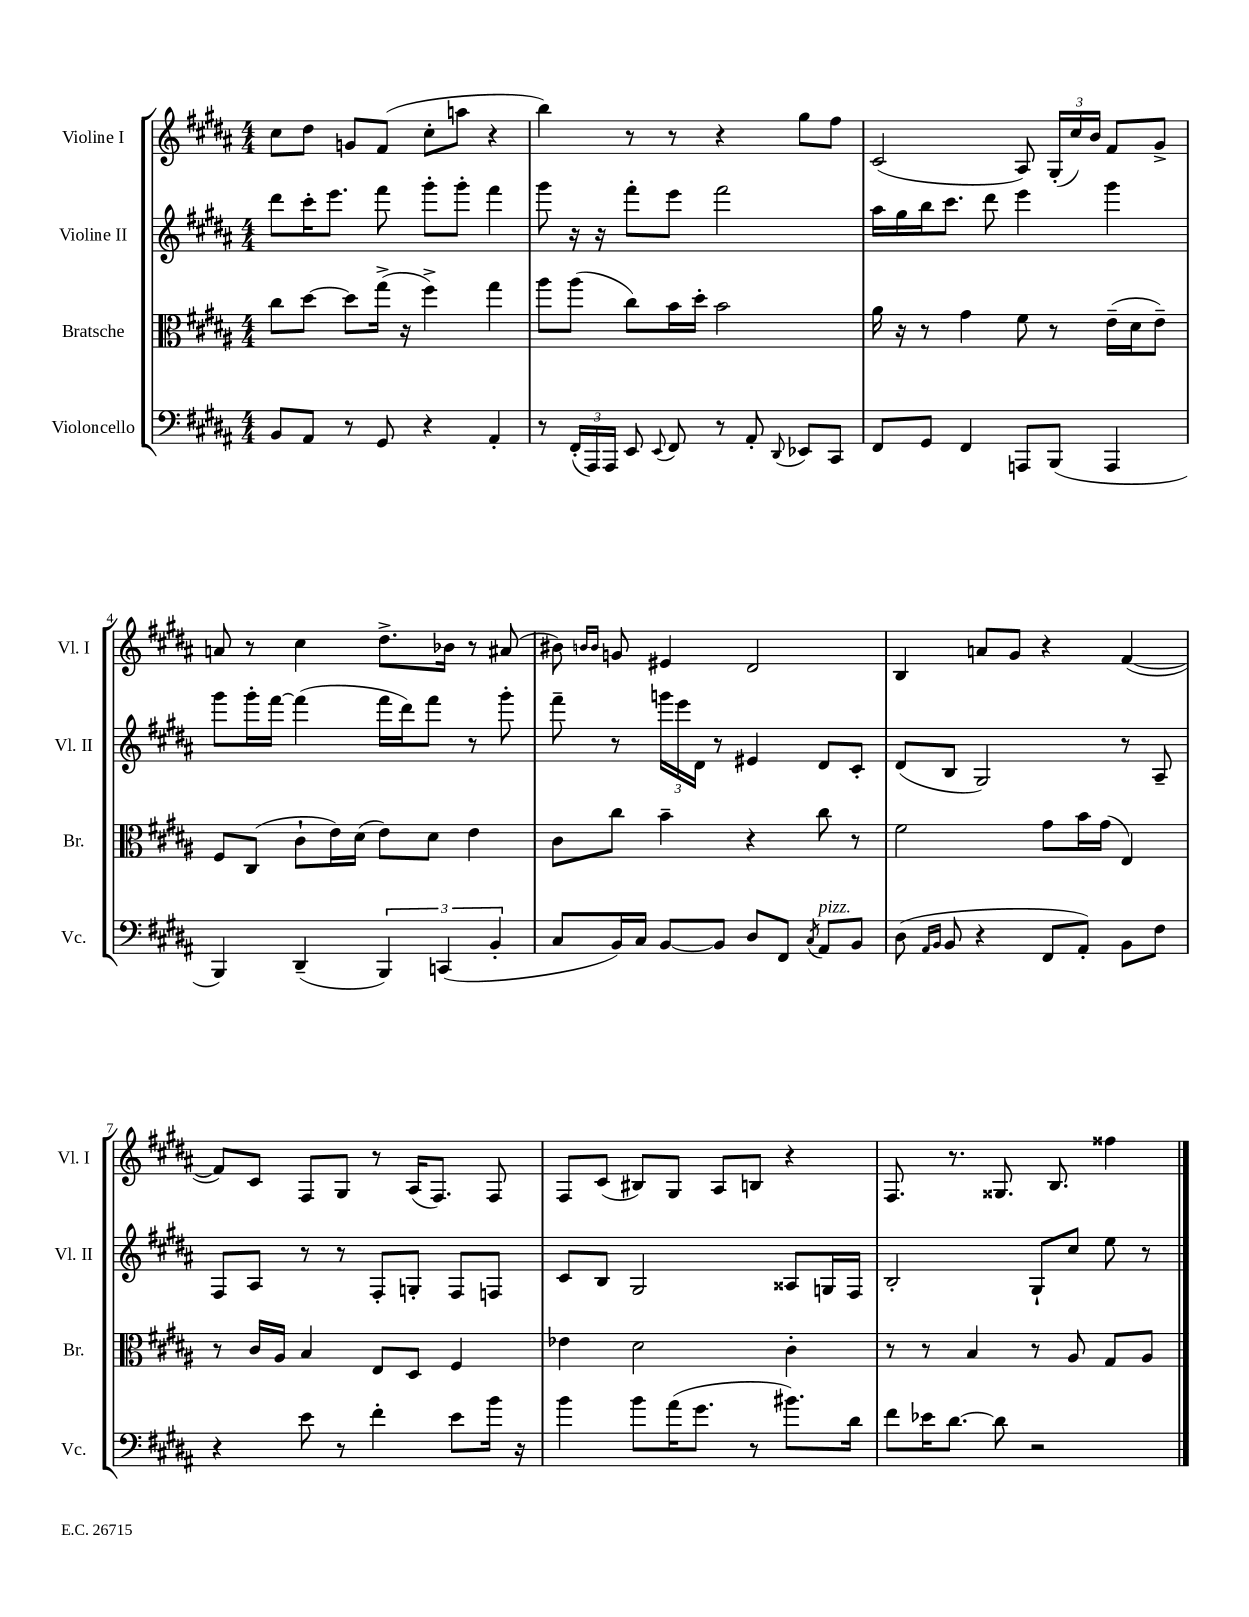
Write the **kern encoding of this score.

**kern	**kern	**kern	**kern
*staff4	*staff3	*staff2	*staff1
*clefF4	*clefC3	*clefG2	*clefG2
*k[f#c#g#d#a#]	*k[f#c#g#d#a#]	*k[f#c#g#d#a#]	*k[f#c#g#d#a#]
*M4/4	*M4/4	*M4/4	*M4/4
8BB/L	8cc#\L	8ddd#\L	8cc#\L
8AA#/J	[8dd#\J	16ccc#'\K	8dd#\J
.	.	8.eee\J	.
8r	8dd#\]L	.	8g/L
8GG#/	(16gg#^\Jk	8fff#\	(8f#/J
.	16r	.	.
4r	4ff#^\)	8ggg#'\L	8cc#'\L
.	.	8ggg#'\J	8aa\J
4AA#'/	4gg#\	4fff#\	4r
=	=	=	=
8r	8aa#\L	8ggg#\	4bb\)
(24FF#'/LL	(8aa#\J	16r	.
24AAA#/)	.	.	.
.	.	16r	.
24AAA#/JJ	.	.	.
8EE/	8cc#\L)	8fff#'\L	8r
8qqEE/	.	.	.
8FF#/	16b\L	8eee\J	8r
.	16dd#'\JJ	.	.
8r	2b\	2fff#\	4r
8AA#'/	.	.	.
8qqDD#/	.	.	.
8EE-/L	.	.	8gg#\L
8CC#/J	.	.	8ff#\J
=	=	=	=
8FF#/L	16a#\	16aa#\LL	(2c#/
.	16r	16gg#\	.
8GG#/J	8r	16bb\J	.
.	.	8.ccc#\J	.
4FF#/	4g#\	.	.
.	.	8ddd#\	.
8AAA/L	8f#\	4eee\	8A#/)
(8BBB/J	8r	.	(24G#'/LL
.	.	.	24cc#/)
.	.	.	24b/JJ
4AAA/	(16e~\LL	4ggg#\	8f#/L
.	16d#\J	.	.
.	8e~\J)	.	8g#^/J
=	=	=	=
4BBB/)	8F#/L	8ggg#\L	8a/
.	(8C#/J	16ggg#'\L	8r
.	.	[16fff#\JJ	.
(4DD#~/	8c#`\L	(4fff#\]	4cc#\
.	16e\L)	.	.
.	(16d#\JJ	.	.
6BBB/)	8e\L)	16fff#\LL	8.dd#^\L
.	.	16ddd#\J)	.
.	8d#\J	8fff#\J	.
(6CC/	.	.	.
.	.	.	16b-\Jk
.	4e\	8r	8r
6BB'/	.	.	.
.	.	8ggg#'\	(8a#/
=	=	=	=
8C#/L	8c#\L	8fff#~\	8b#\)
.	.	.	16qqb/LL
.	.	.	16qqb/JJ
16BB/L)	8cc#\J	8r	8g/
16C#/JJ	.	.	.
[8BB/L	4b~\	24ggg\LL	4e#/
.	.	24eee\	.
.	.	24d#\JJ	.
8BB/]J	.	8r	.
8D#/L	4r	4e#/	2d#/
8FF#/J	.	.	.
8qC#/	.	.	.
8AA#/L	8cc#\	8d#/L	.
8BB/J	8r	8c#'/J	.
=	=	=	=
(8D#\	2f#\	(8d#/L	4B/
16qqAA#/LL	.	.	.
16qqBB/JJ	.	.	.
8BB/	.	8B/J	.
4r	.	2G#/)	8a/L
.	.	.	8g#/J
8FF#/L	8g#\L	.	4r
8AA#'/J)	16b\L	.	.
.	(16g#\JJ	.	.
8BB\L	4E/)	8r	([4f#/
8F#\J	.	8A#~/	.
=	=	=	=
4r	8r	8F#/L	8f#/]L)
.	16c#/LL	8A#/J	8c#/J
.	16A#/JJ	.	.
8e\	4B/	8r	8F#/L
8r	.	8r	8G#/J
4f#'\	8E/L	8F#'/L	8r
.	8D#/J	8G'/J	(16A#/LK
.	.	.	8.F#/J)
8e\L	4F#/	8F#/L	.
16b\Jk	.	8F/J	8F#/
16r	.	.	.
=	=	=	=
4b\	4e-\	8c#/L	8F#/L
.	.	8B/J	(8c#/J
8b\L	2d#\	2G#/	8B#/L)
(16a#\K	.	.	8G#/J
8.g#\J	.	.	.
.	.	.	8A#/L
8r	.	.	8B/J
8.b#\L)	4c#'\	8A##/L	4r
.	.	16G/L	.
16d#\Jk	.	16F#/JJ	.
=	=	=	=
8f#\L	8r	2B'/	8.F#/
16e-\K	8r	.	.
[8.d#\J	.	.	8.r
.	4B/	.	.
8d#\]	.	.	8.G##/
2r	8r	8G#`/L	.
.	.	.	8.B/
.	8A#/	8cc#/J	.
.	8G#/L	8ee\	4ff##\
.	8A#/J	8r	.
==	==	==	==
*-	*-	*-	*-
